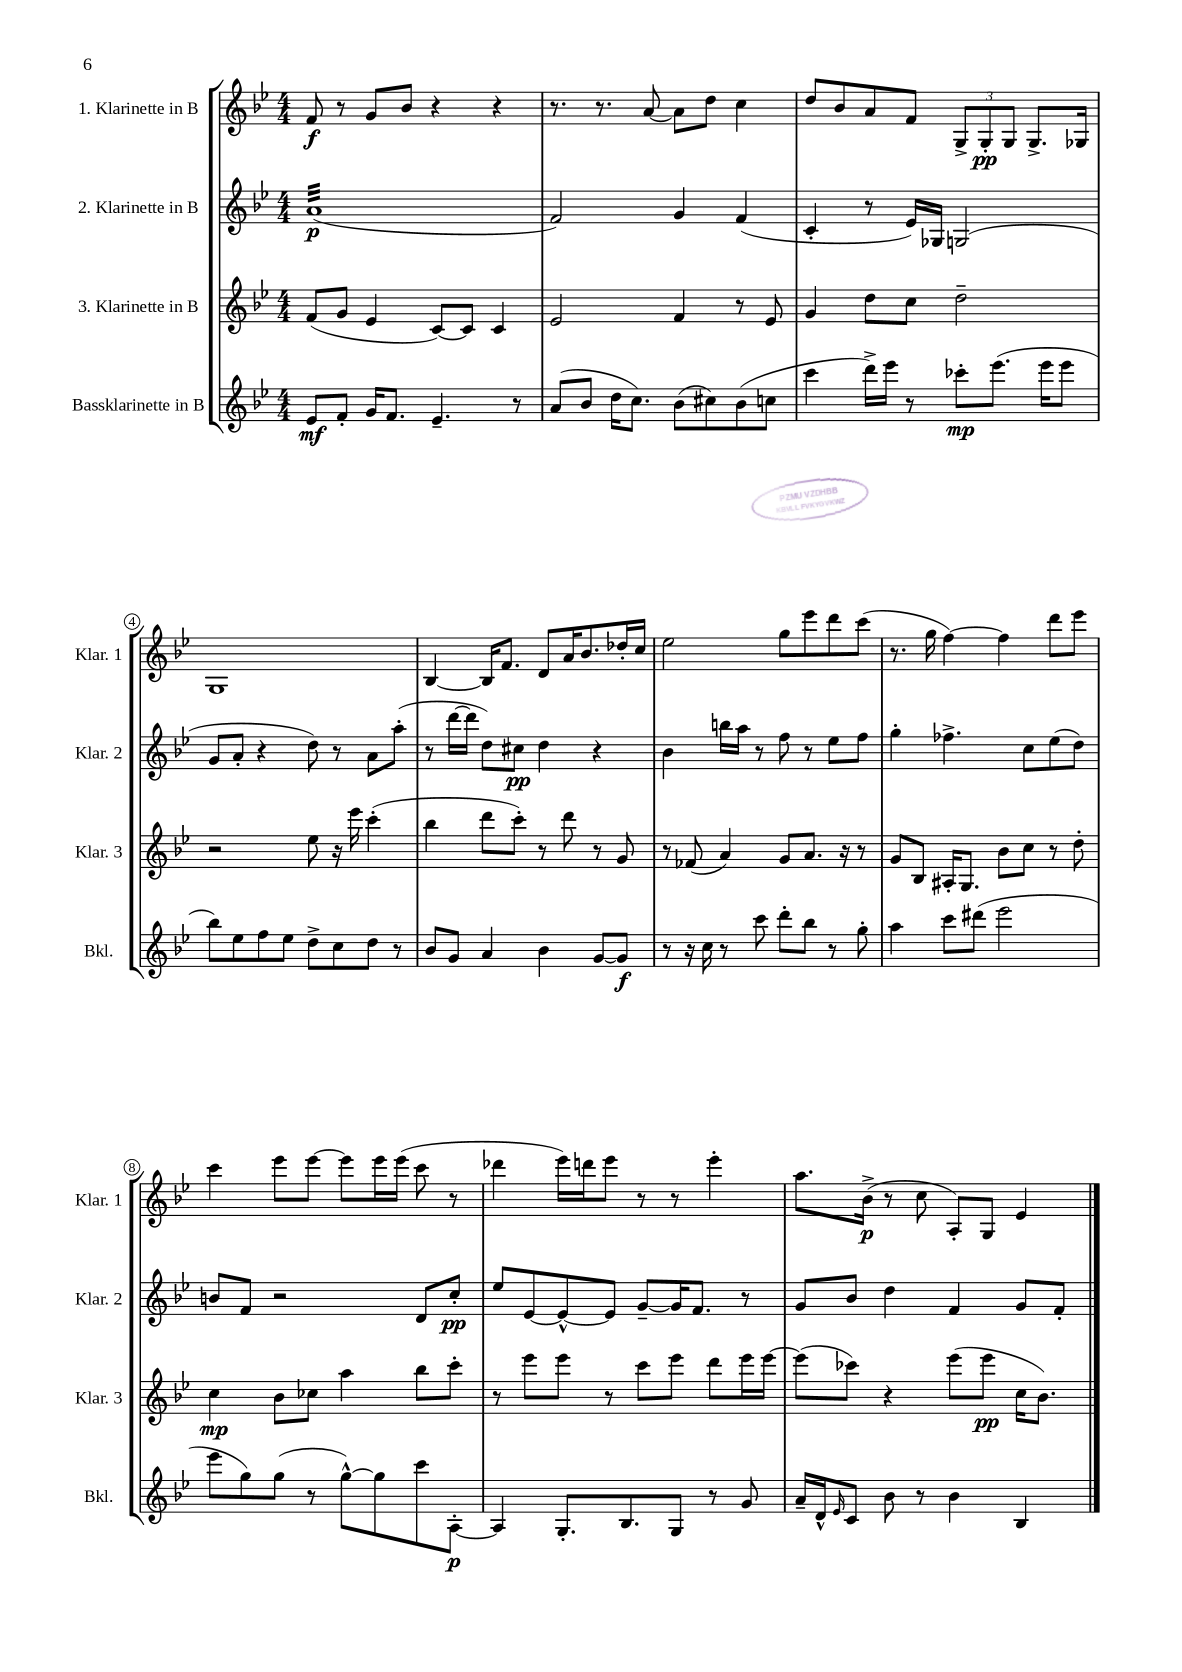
<<
\new StaffGroup <<
\new Staff = "s0" \with { instrumentName = "1. Klarinette in B" shortInstrumentName = "Klar. 1" } {
    \clef treble \key bes \major \numericTimeSignature \time 4/4
    f'8\f r8 g'8 bes'8 r4 r4 |
    r8. r8. a'8~ a'8 d''8 c''4 |
    d''8 bes'8 a'8 f'8 \tuplet 3/2 { g8-> g8-.\pp g8 } g8.-> ges16 |
    g1 |
    bes4~ bes16 f'8. d'8 a'16 bes'8. des''16-. c''16 |
    ees''2 g''8 ees'''8 d'''8 c'''8( |
    r8. g''16 f''4~) f''4 d'''8 ees'''8 |
    c'''4 ees'''8 ees'''8~ ees'''8 ees'''16 ees'''16( c'''8 r8 |
    des'''4 ees'''16) d'''16 ees'''8 r8 r8 ees'''4-. |
    a''8. bes'16->\p( r8 c''8 a8-.) g8 ees'4 \bar "|." |
}
\new Staff = "s1" \with { instrumentName = "2. Klarinette in B" shortInstrumentName = "Klar. 2" } {
    \clef treble \key bes \major \numericTimeSignature \time 4/4
    a'1:32\p( |
    f'2) g'4 f'4( |
    c'4-. r8 ees'16) ges16 g2( |
    g'8 a'8-. r4 d''8) r8 a'8 a''8-.( |
    r8 d'''16~ d'''16 d''8) cis''8\pp d''4 r4 |
    bes'4 b''16 a''16 r8 f''8 r8 ees''8 f''8 |
    g''4-. fes''4.-> c''8 ees''8( d''8) |
    b'8 f'8 r2 d'8 c''8-.\pp |
    ees''8 ees'8~ ees'8~-^ ees'8 g'8~-- g'16 f'8. r8 |
    g'8 bes'8 d''4 f'4 g'8 f'8-. \bar "|." |
}
\new Staff = "s2" \with { instrumentName = "3. Klarinette in B" shortInstrumentName = "Klar. 3" } {
    \clef treble \key bes \major \numericTimeSignature \time 4/4
    f'8( g'8 ees'4 c'8~) c'8 c'4 |
    ees'2 f'4 r8 ees'8 |
    g'4 d''8 c''8 d''2-- |
    r2 ees''8 r16 ees'''16 c'''4-.( |
    bes''4 d'''8 c'''8-.) r8 d'''8 r8 g'8 |
    r8 fes'8( a'4) g'8 a'8. r16 r8 |
    g'8 bes8 ais16-. g8. bes'8 c''8 r8 d''8-. |
    c''4\mp bes'8 ces''8 a''4 bes''8 c'''8-. |
    r8 ees'''8 ees'''8 r8 c'''8 ees'''8 d'''8 ees'''16 ees'''16~ |
    ees'''8( ces'''8) r4 ees'''8( ees'''8\pp c''16 bes'8.) \bar "|." |
}
\new Staff = "s3" \with { instrumentName = "Bassklarinette in B" shortInstrumentName = "Bkl." } {
    \clef treble \key bes \major \numericTimeSignature \time 4/4
    ees'8\mf f'8-. g'16 f'8. ees'4.-- r8 |
    a'8( bes'8 d''16 c''8.) bes'8( cis''8) bes'8( c''8 |
    c'''4 d'''16->) ees'''16 r8 ces'''8-.\mp ees'''8.( ees'''16 ees'''8 |
    bes''8) ees''8 f''8 ees''8 d''8-> c''8 d''8 r8 |
    bes'8 g'8 a'4 bes'4 g'8~ g'8\f |
    r8 r16 c''16 r8 c'''8 d'''8-. bes''8 r8 g''8-. |
    a''4 c'''8 dis'''8( ees'''2 |
    ees'''8 g''8) g''8( r8 g''8~-^) g''8 c'''8 a8~-.\p |
    a4 g8.-. bes8. g8 r8 g'8 |
    a'16-- d'16-^ \grace { ees'16 } c'8 bes'8 r8 bes'4 bes4 \bar "|." |
}
>>
>>
\layout { \context { \Score \override BarNumber.stencil = #(make-stencil-circler 0.1 0.3 ly:text-interface::print) } }
